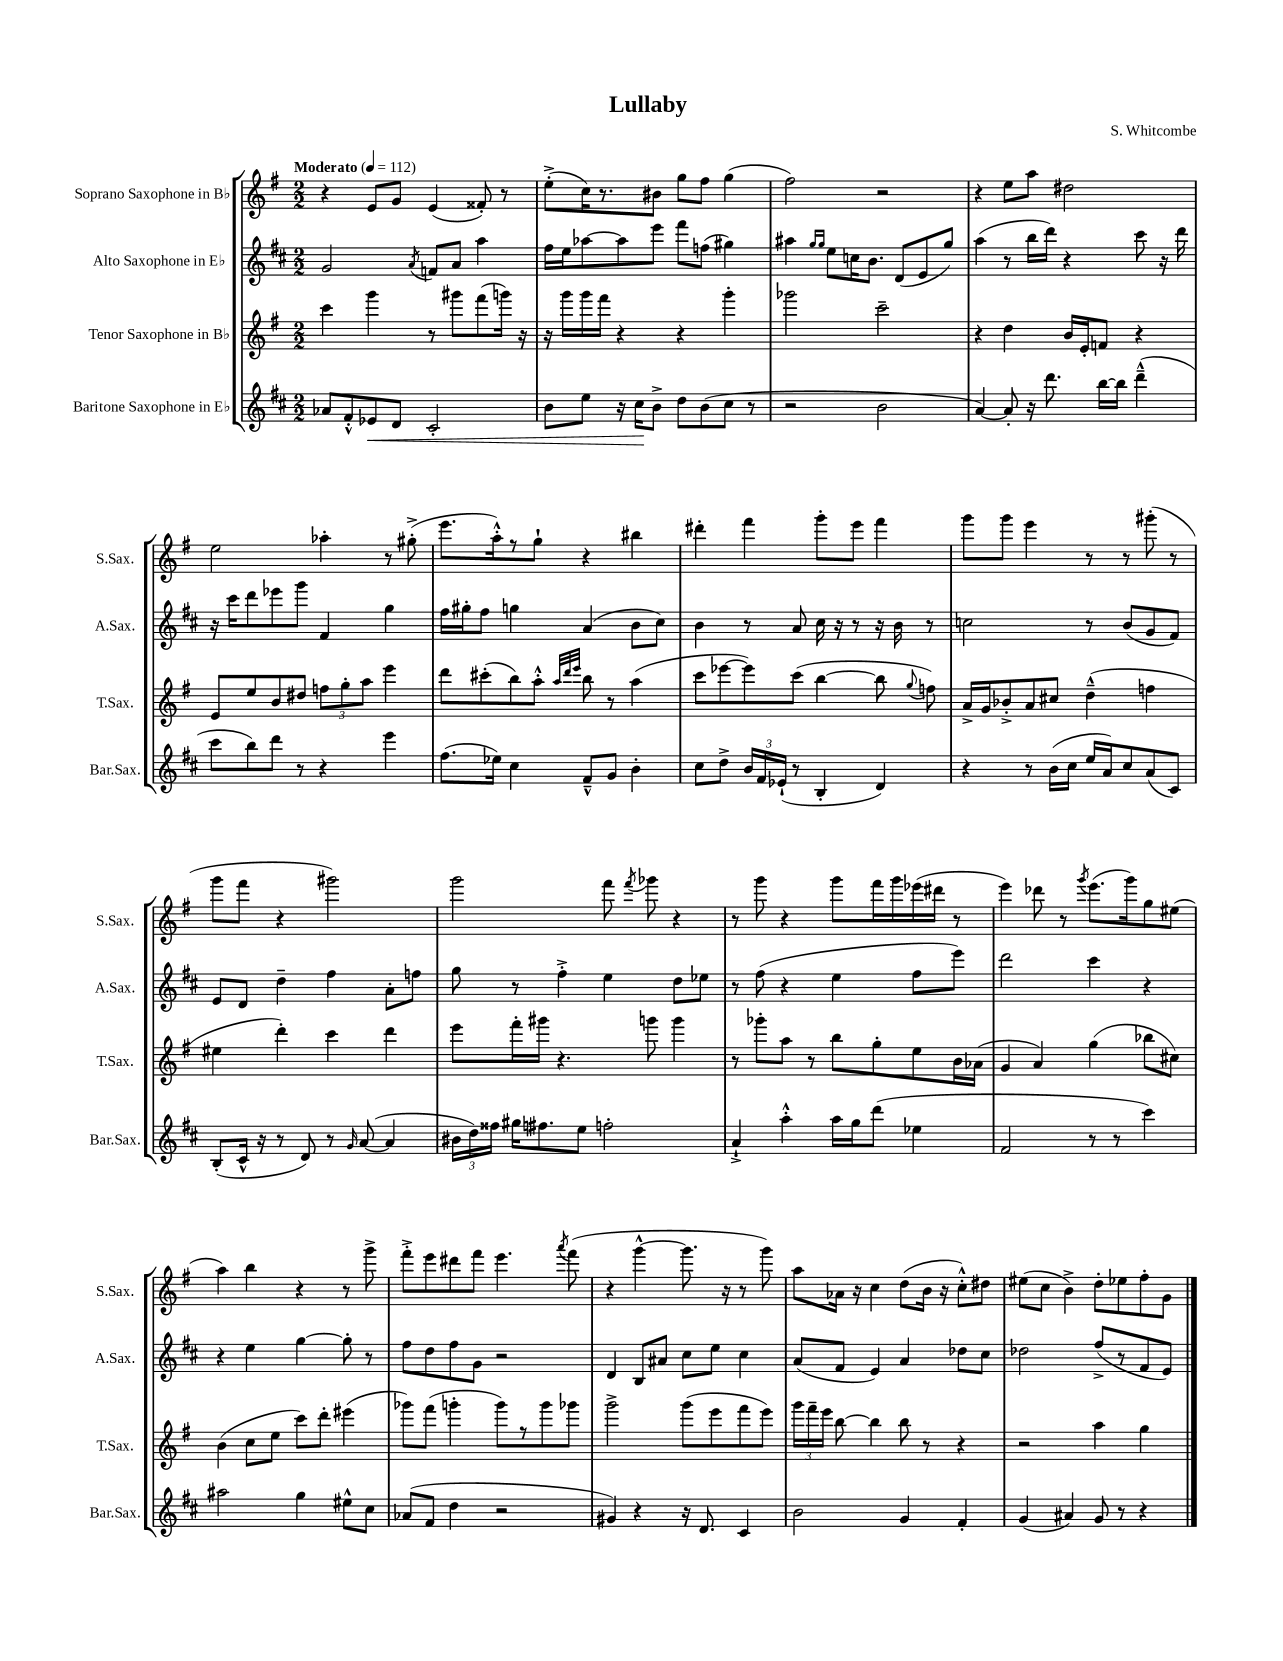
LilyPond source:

\header { title = "Lullaby" composer = "S. Whitcombe" }
<<
\new StaffGroup <<
\new Staff = "s0" \with { instrumentName = "Soprano Saxophone in Bb" shortInstrumentName = "S.Sax." } {
    \clef treble \key g \major \numericTimeSignature \time 2/2 \tempo "Moderato" 4 = 112
    \autoBeamOff r4 e'8[ g'8] e'4( fisis'8-.) r8 |
    e''8[-.->( c''16) r8. bis'8] g''8[ fis''8] g''4( |
    fis''2) r2 |
    r4 e''8[ a''8] dis''2 |
    e''2 aes''4-. r8 gis''8-.->( |
    e'''8.[ a''16-.-^) r8 g''8]-! r4 bis''4 |
    dis'''4-. fis'''4 g'''8[-. e'''8] fis'''4 |
    g'''8[ g'''8] e'''4 r8 r8 gis'''8-.( r8 |
    g'''8[ fis'''8] r4 gis'''2) |
    g'''2 fis'''8 \acciaccatura { fis'''8 } ges'''8 r4 |
    r8 g'''8 r4 g'''8[ fis'''16 g'''16 ees'''16( dis'''16] r8 |
    e'''4) des'''8 r8 \acciaccatura { g'''8 } e'''8.[( g'''16) g''8 eis''8]( |
    a''4) b''4 r4 r8 g'''8-> |
    fis'''8[-.-> e'''8 dis'''8 fis'''8] e'''4. \acciaccatura { a'''8 } fis'''8( |
    r4 g'''4~-^ g'''8. r16 r8 g'''8) |
    a''8[ aes'16] r16 c''4 d''8[( b'16] r16 c''8[-.-^) dis''8] |
    eis''8[( c''8] b'4->) d''8[-. ees''8 fis''8-. g'8] \bar "|." |
}
\new Staff = "s1" \with { instrumentName = "Alto Saxophone in Eb" shortInstrumentName = "A.Sax." } {
    \clef treble \key d \major \numericTimeSignature \time 2/2
    \autoBeamOff g'2 \acciaccatura { a'8 } f'8[ a'8] a''4 |
    fis''16[ e''16 aes''8~ aes''8 e'''8] fis'''8[ f''8]( gis''4) |
    ais''4 \grace { g''16[ g''16] } e''8[ c''16 b'8.] d'8[( e'8 g''8]) |
    a''4( r8 b''16[ d'''16]) r4 cis'''8 r16 d'''16 |
    r16 cis'''16[ d'''8 ees'''8 g'''8] fis'4 g''4 |
    fis''16[ gis''16-. fis''8] g''4 a'4( b'8[ cis''8]) |
    b'4 r8 a'8 cis''16 r16 r8 r16 b'16 r8 |
    c''2 r8 b'8[( g'8 fis'8]) |
    e'8[ d'8] d''4-- fis''4 a'8[-. f''8] |
    g''8 r8 fis''4-.-> e''4 d''8[ ees''8] |
    r8 fis''8( r4 e''4 fis''8[ e'''8]) |
    d'''2 cis'''4 r4 |
    r4 e''4 g''4~ g''8-. r8 |
    fis''8[ d''8 fis''8 g'8] r2 |
    d'4 b8[ ais'8] cis''8[ e''8] cis''4 |
    a'8[( fis'8] e'4) a'4 des''8[ cis''8] |
    des''2 fis''8[->( r8 fis'8 e'8]) \bar "|." |
}
\new Staff = "s2" \with { instrumentName = "Tenor Saxophone in Bb" shortInstrumentName = "T.Sax." } {
    \clef treble \key g \major \numericTimeSignature \time 2/2
    \autoBeamOff c'''4 g'''4 r8 gis'''8[ fis'''8( g'''16]) r16 |
    r16 g'''16[ g'''16 fis'''16] r4 r4 g'''4-. |
    ges'''2 c'''2-- |
    r4 d''4 b'16[ e'16-. f'8] r4 |
    e'8[ e''8 b'8 dis''8] \tuplet 3/2 { f''8[ g''8-. a''8] } e'''4 |
    d'''8[ cis'''8-.( b''8) a''8]-.-^ \grace { a''32[ d'''32 e'''32] } b''8 r8 a''4( |
    c'''8[ ees'''8~ ees'''8) c'''8]( b''4~ b''8 \appoggiatura { g''8 } f''8) |
    a'16[-> g'16 bes'8-.-> a'8 cis''8] d''4---^( f''4 |
    eis''4 d'''4-.) c'''4 d'''4 |
    e'''8[ fis'''16-. gis'''16] r4. g'''8 g'''4 |
    r8 ges'''8[-. a''8] r8 b''8[ g''8-. e''8 b'16 aes'16]( |
    g'4 a'4) g''4( bes''8[ cis''8]) |
    b'4( c''8[ e''8] c'''8[) d'''8]-. eis'''4( |
    ges'''8[) fis'''8]( g'''4-. g'''8[) r8 g'''8 ges'''8] |
    g'''2-> g'''8[( e'''8 fis'''8 e'''8]) |
    \tuplet 3/2 { g'''16[ fis'''16-- e'''16] } b''8~ b''4 b''8 r8 r4 |
    r2 a''4 g''4 \bar "|." |
}
\new Staff = "s3" \with { instrumentName = "Baritone Saxophone in Eb" shortInstrumentName = "Bar.Sax." } {
    \clef treble \key d \major \numericTimeSignature \time 2/2
    \autoBeamOff aes'8[ fis'8-.-^ ees'8\< d'8] cis'2-. |
    b'8[ e''8] r16 cis''16[\! b'8]-> d''8[ b'8( cis''8] r8 |
    r2 b'2 |
    a'4~) a'8-. r16 d'''8. b''16[~ b''16] d'''4---^( |
    cis'''8[ b''8) d'''8] r8 r4 e'''4 |
    fis''8.[( ees''16]) cis''4 fis'8[---^ g'8] b'4-. |
    cis''8[ d''8]-> \tuplet 3/2 { b'16[ fis'16 ees'16]-!( } r8 b4-. d'4) |
    r4 r8 b'16[( cis''16] e''16[ a'16) cis''8 a'8( cis'8]) |
    b8[-.( cis'16]-^ r16 r8 d'8) r8 \grace { g'16 } a'8~( a'4 |
    \tuplet 3/2 { bis'16[ d''16) fisis''16] } gis''16[ fis''8. e''8] f''2-. |
    a'4-!-> a''4-.-^ a''16[ g''16 d'''8]( ees''4 |
    fis'2 r8 r8 cis'''4) |
    ais''2 g''4 eis''8[-^ cis''8] |
    aes'8[( fis'8] d''4 r2 |
    gis'4) r4 r16 d'8. cis'4 |
    b'2 g'4 fis'4-. |
    g'4( ais'4) g'8 r8 r4 \bar "|." |
}
>>
>>
\layout { \context { \Score \remove "Bar_number_engraver" } }
